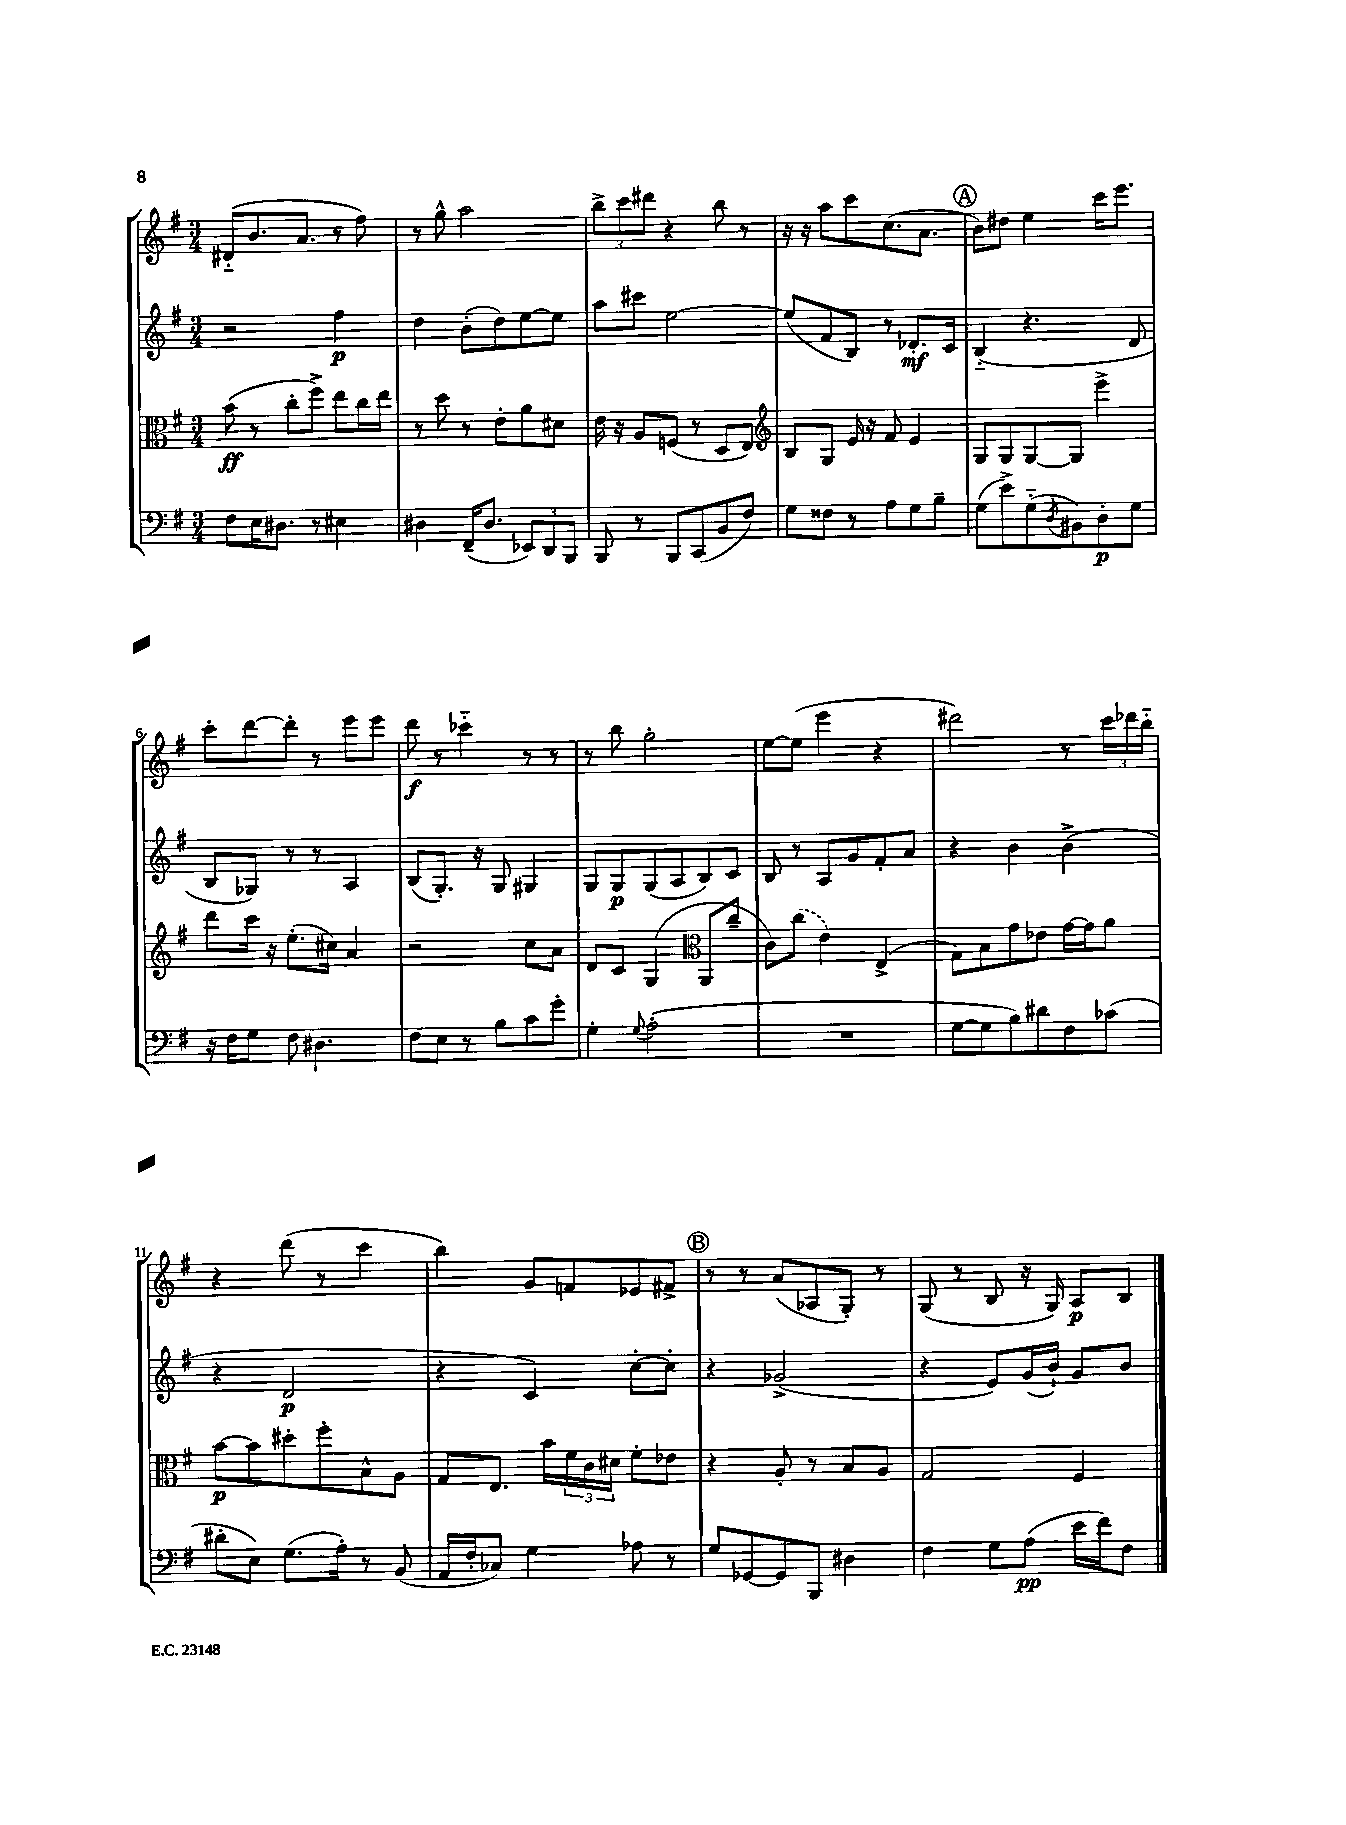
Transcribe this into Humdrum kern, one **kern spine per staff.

**kern	**kern	**kern	**kern
*staff4	*staff3	*staff2	*staff1
*clefF4	*clefC3	*clefG2	*clefG2
*k[f#]	*k[f#]	*k[f#]	*k[f#]
*M3/4	*M3/4	*M3/4	*M3/4
8F#\L	(8b\	2r	(8d#'~/L
16E\K	8r	.	8.b/
8.D#\J	.	.	.
.	8cc'\L	.	.
.	.	.	8.a/J
8r	8ff#^\J)	.	.
4E#\	8ee\L	4ff#\	8r
.	16cc\L	.	8ff#\)
.	16ee\JJ	.	.
=	=	=	=
4D#\	8r	4dd\	8r
.	8dd\	.	8gg^^\
(16FF#~/LK	8r	(8b'\L	2aa\
8.D#/J	.	.	.
.	8e'\L	8dd\)	.
12EE-/L)	8a\	[8ee\	.
12DD/	.	.	.
.	8d#\J	8ee\]J	.
12BBB/J	.	.	.
=	=	=	=
8BBB/	16e\	8aa\L	12bb^\L
.	16r	.	.
.	.	.	12ccc\
8r	8A/L	8ccc#\J	.
.	.	.	12ddd#\J
8BBB/L	(8F/J	[2ee\	4r
(8CC/	8r	.	.
8BB/	8D/L	.	8bb\
8F#/J)	8E/J)	.	8r
=	=	=	=
*	*clefG2	*	*
8G\L	8B/L	(8ee/]L	16r
.	.	.	16r
8F##\J	8G/J	8f#/	8aa\L
8r	16e/	8B/J)	8ccc\
.	16r	.	.
8A\L	8f#/	8r	(8.cc\
8G\	4e/	8.d-'/L	.
.	.	.	8.a\J
8B~\J	.	.	.
.	.	16c/Jk	.
=	=	=	=
(8G\L	8G/L	(4B'~/	8b\L)
8e^\)	8G/	.	8dd#\J
(8G'~\	[8G/	4.r	4ee\
8qD/	.	.	.
8BB#\)	8G/]J	.	.
8D'\	4eee^\	.	16ccc\LK
.	.	.	8.eee\J
8G\J	.	8d/	.
=	=	=	=
16r	8ddd\L	8B/L	8ccc'\L
16F#\LK	.	.	.
8G\J	16ccc\Jk	8G-/J)	[8ddd\
.	16r	.	.
8F#\	(8.ee'\L	8r	8ddd'\]J
4.D#\	.	8r	8r
.	16cc#\Jk)	.	.
.	4a/	4A/	8eee\L
.	.	.	8eee\J
=	=	=	=
8F#\L	2r	(8B/L	8ddd\
8E\J	.	8.G'/J)	8r
8r	.	.	4ccc-'~\
.	.	16r	.
8B\L	.	8G/	.
8c\	8cc\L	4G#/	8r
8g'\J	8a\J	.	8r
=	=	=	=
4G'\	8d/L	8G/L	8r
.	8c/J	8G/	8bb\
8qqG/	.	.	.
(2A'\	(4G/	(8G/	2gg'\
.	.	8A/	.
*	*clefC3	*	*
.	8AA/L	8B/)	.
.	8cc~/J	8c/J	.
=	=	=	=
2.r	8c\L)	8B/	[8ee\L
.	(8cc\J	8r	(8ee\]J
.	4e\)	8A/L	4eee\
.	.	8g/	.
.	(4E^/	8f#'/	4r
.	.	8a/J	.
=	=	=	=
[8G\L	8G\L)	4r	2ddd#\)
8G\]	8B\	.	.
8B\)	8g\	4b\	.
8d#\	8e-\J	.	.
8F#\	[16g\LL	(4b^\	8r
.	16g\]J	.	.
(8c-\J	8a\J	.	24ccc\LL
.	.	.	24ddd-\
.	.	.	24bb'~\JJ
=	=	=	=
8d#'\L	[8b\L	4r	4r
8E\J)	8b\]	.	.
(8.G\L	8dd#'\	2d/	(8ddd\
.	8ff#'\	.	8r
16A'\Jk)	.	.	.
8r	8B^^\	.	4ccc\
(8BB/	8A\J	.	.
=	=	=	=
16AA/LL	8G/L	4r	4bb\)
16F#'/J	.	.	.
8C-/J)	8.E/J	.	.
4G\	.	4c/)	8g/L
.	16b\LL	.	.
.	24f#\	.	8f/
.	24c\	.	.
.	24d#\JJ	.	.
8A-\	8f#'\L	[8cc'\L	8e-/
8r	8e-\J	8cc'\]J	8f#^/J
=	=	=	=
8G/L	4r	4r	8r
[8GG-/	.	.	8r
8GG-/]	8A'/	(2g-^/	(8a/L
8BBB/J	8r	.	8A-/
4D#\	8B/L	.	8G'/J)
.	8A/J	.	8r
=	=	=	=
4F#\	2G/	4r	(8G/
.	.	.	8r
8G\L	.	8e/L)	8B/
(8A\J	.	(16g/L	16r
.	.	16b`/JJ)	16G/)
16e\LL	4F#/	8g/L	8A/L
16f#\J)	.	.	.
8F#\J	.	8b/J	8B/J
==	==	==	==
*-	*-	*-	*-
